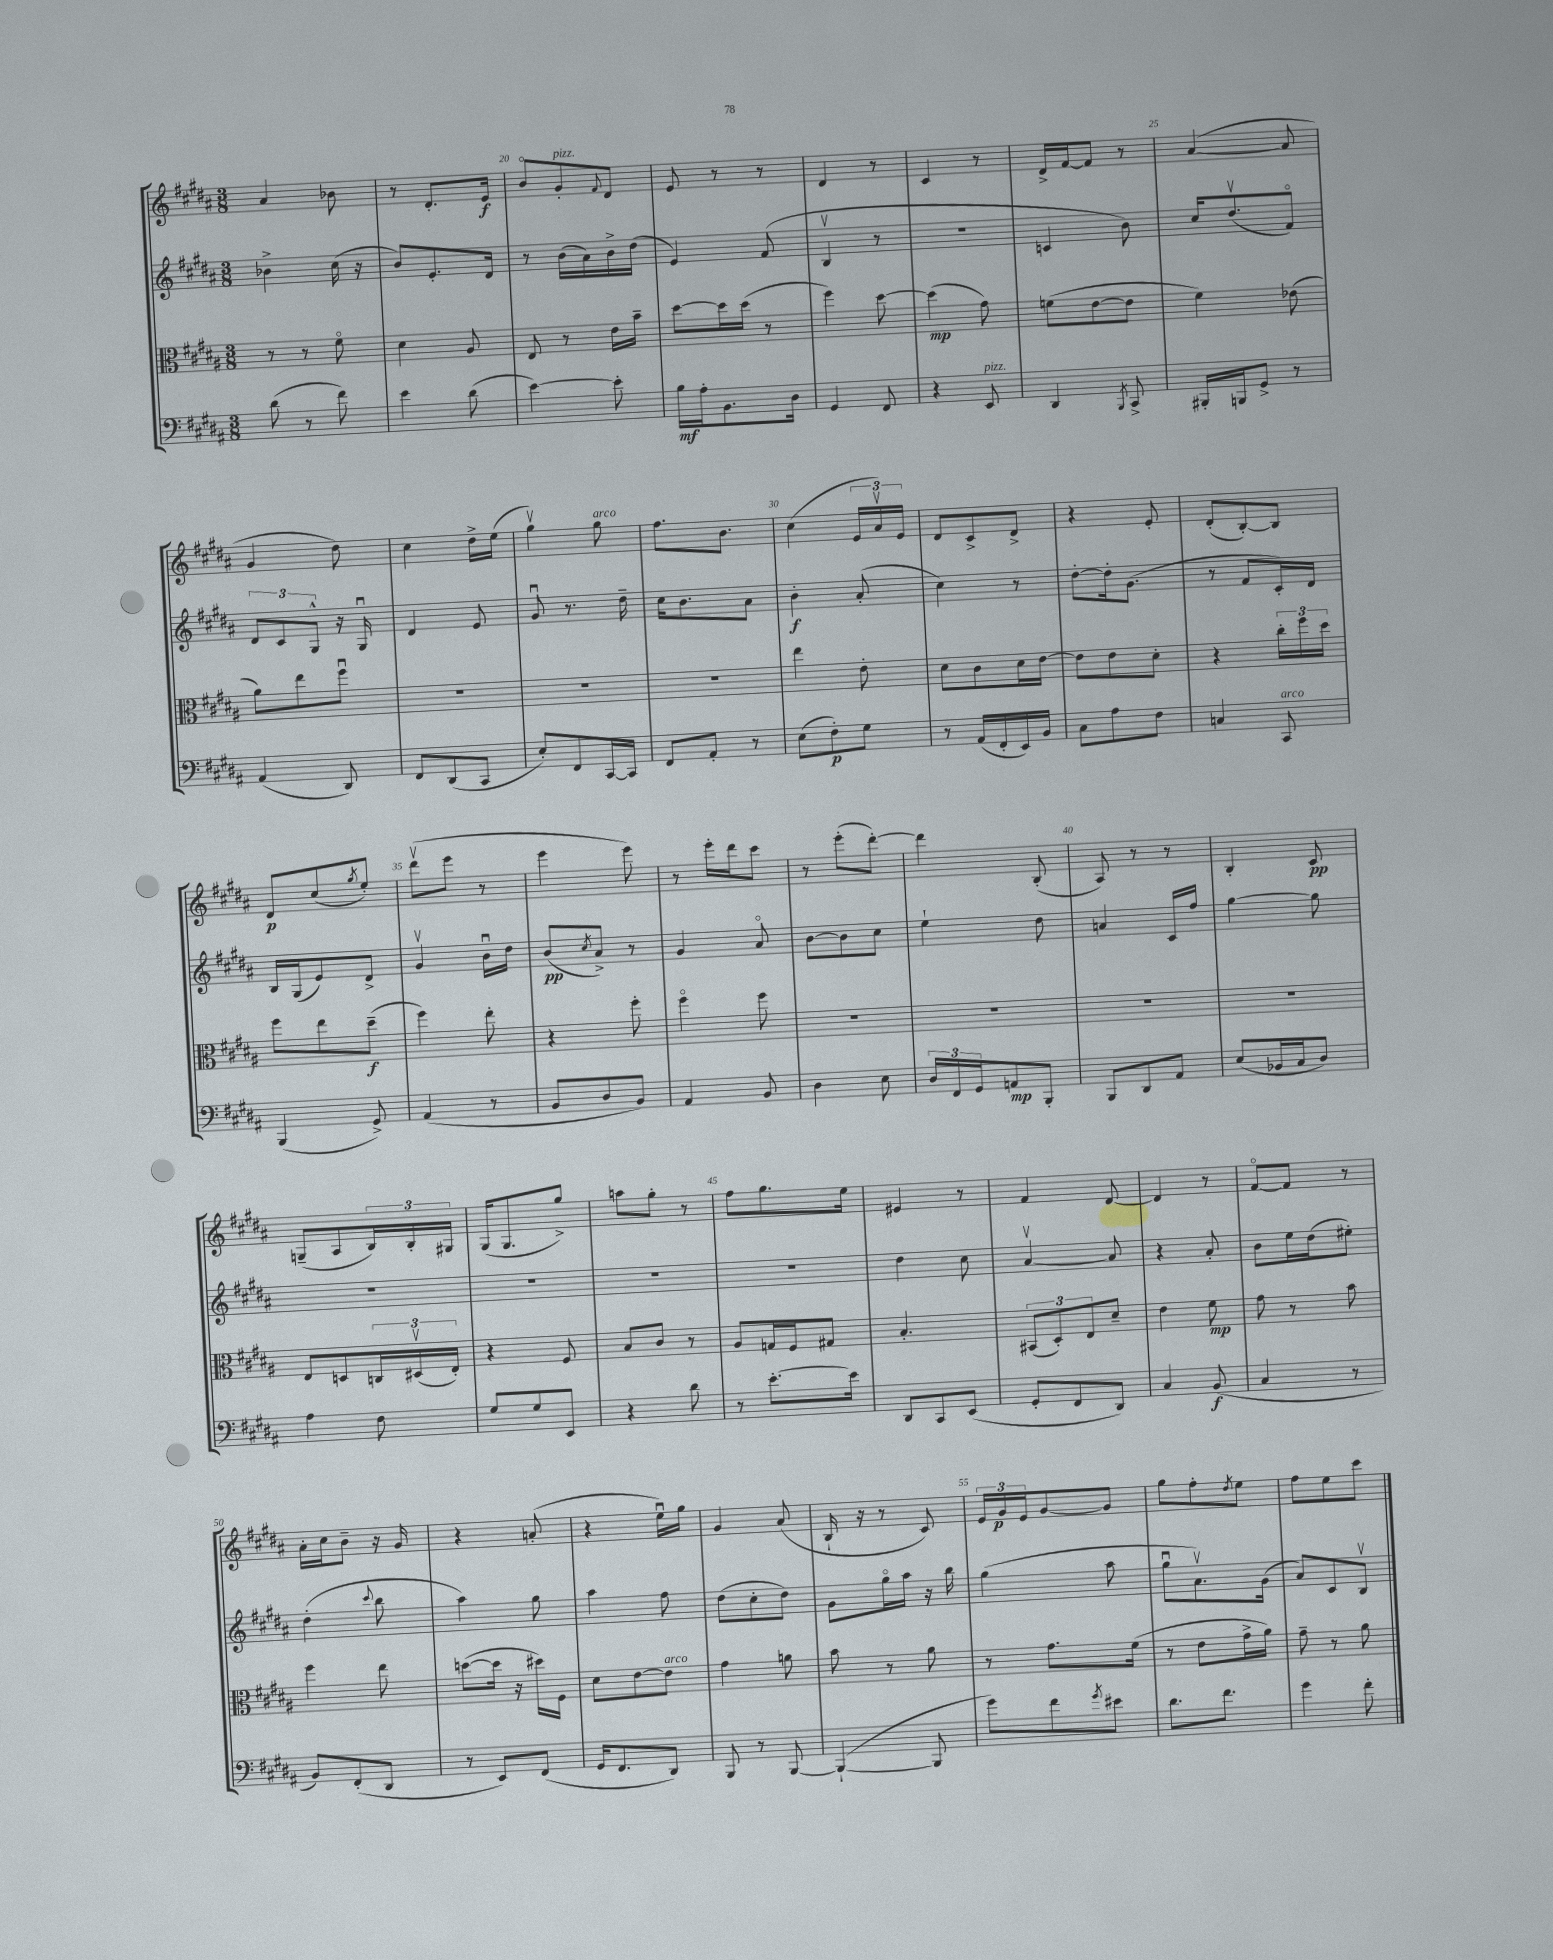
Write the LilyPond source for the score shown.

<<
\new StaffGroup <<
\new Staff = "s0" {
    \clef treble \key b \major \numericTimeSignature \time 3/8
    ais'4 bes'8 |
    r8 dis'8.-. e'16\f |
    b'8\flageolet gis'8-.^\markup { \italic "pizz." } \appoggiatura { fis'8 } dis'8 |
    e'8 r8 r8 |
    dis'4 r8 |
    cis'4 r8 |
    dis'16-> fis'16~ fis'8 r8 |
    ais'4~( ais'8 |
    gis'4 dis''8) |
    cis''4 dis''16-> e''16( |
    gis''4\upbow) gis''8^\markup { \italic "arco" } |
    fis''8. b'8. |
    cis''4( \tuplet 3/2 { e'16 ais'16\upbow) e'16 } |
    dis'8 cis'8-> dis'8-> |
    r4 e'8-. |
    dis'8-.( b8~-.) b8 |
    dis'8\p cis''8( \acciaccatura { gis''8 } e''8-.) |
    dis'''8\upbow( e'''8 r8 |
    e'''4 e'''8) |
    r8 e'''16-. dis'''16 cis'''8 |
    r8 e'''8-.( dis'''8~-.) |
    dis'''4 b8-.( |
    ais8) r8 r8 |
    b4-. cis'8\pp |
    g8--( ais8 \tuplet 3/2 { b16) b16-. gis16 } |
    gis16( gis8. gis''8->) |
    a''8 gis''8-. r8 |
    fis''8 gis''8. e''16 |
    eis'4 r8 |
    fis'4 dis'8~ |
    dis'4 r8 |
    fis'8~\flageolet fis'8 r8 |
    ais'16-. cis''16 b'8-- r16 gis'16 |
    r4 a'8-.( |
    r4 e''16\downbow) gis''16 |
    gis'4 ais'8( |
    b16-! r16 r8 cis'8) |
    \tuplet 3/2 { e'16 gis'16\p e'16 } gis'8~ gis'8 |
    gis''8 fis''8-. \acciaccatura { dis''8 } e''8 |
    fis''8 e''8 cis'''8 \bar "|." |
}
\new Staff = "s1" {
    \clef treble \key b \major \numericTimeSignature \time 3/8
    bes'4-> cis''16( r16 |
    b'8) e'8.-. dis'16 |
    r8 b'16( ais'16) b'16-> dis''16( |
    e'4) fis'8( |
    b4\upbow r8 |
    R4. |
    c'4 b'8) |
    cis''16 dis''8.\upbow( fis'8\flageolet) |
    \tuplet 3/2 { dis'8 cis'8 gis8-^ } r16 gis16\downbow |
    dis'4 e'8 |
    gis'8\downbow r8. dis''16-- |
    cis''16 b'8. ais'8 |
    b'4-.\f ais'8-.( |
    cis''4) r8 |
    dis''8~-. dis''16-. gis'8.( |
    r8 fis'8 cis'16-.) dis'16 |
    b16 gis16( e'8) dis'8-> |
    gis'4\upbow b'16\downbow dis''16 |
    b'8\pp( \acciaccatura { cis''8 } ais'8->) r8 |
    gis'4 ais'8\flageolet |
    b'8~ b'8 cis''8 |
    e''4-! dis''8 |
    a'4 cis'16 fis''16 |
    gis''4~ gis''8 |
    R4. |
    R4. |
    R4. |
    R4. |
    dis''4 cis''8 |
    ais'4~\upbow ais'8 |
    r4 ais'8-. |
    b'8 e''16 dis''16( eis''8-.) |
    dis''4-.( \appoggiatura { cis'''8 } b''8 |
    ais''4) gis''8 |
    ais''4 fis''8 |
    dis''8( cis''8-. dis''8) |
    gis'8 gis''16\flageolet ais''16 r16 b''16 |
    gis''4( ais''8 |
    gis''8\downbow ais'8.\upbow) gis'16( |
    ais'8) cis'8 b8\upbow \bar "|." |
}
\new Staff = "s2" {
    \clef alto \key b \major \numericTimeSignature \time 3/8
    r8 r8 fis'8\flageolet |
    dis'4 ais8 |
    e8 r8 e'16 b'16-- |
    dis''8~ dis''16 dis''16( r8 |
    fis''4) dis''8~ |
    dis''4\mp( gis'8) |
    f'8( e'8~ e'8 |
    fis'4) ees'8( |
    ais'8) e''8 fis''8\downbow |
    R4. |
    R4. |
    R4. |
    e''4 e'8-. |
    dis'8 cis'8 dis'16 e'16~ |
    e'8 e'8 dis'8-. |
    r4 \tuplet 3/2 { cis''16-. fis''16 dis''16 } |
    fis''8 e''8 dis''8--\f( |
    fis''4) e''8-. |
    r4 fis''8-. |
    fis''4\flageolet fis''8 |
    R4. |
    R4. |
    R4. |
    R4. |
    e8 d8 \tuplet 3/2 { c16 dis16\upbow( e16-.) } |
    r4 fis8 |
    b8 cis'8 r8 |
    ais8 g16 fis16 gis8 |
    b4.-. |
    \tuplet 3/2 { bis,8( dis8-.) e8 } dis'8-- |
    e'4 fis'8\mp |
    gis'8 r8 b'8 |
    fis''4 e''8 |
    d''8~( d''16 r16 dis''16) fis16 |
    dis'8 e'8~ e'8^\markup { \italic "arco" } |
    gis'4 a'8 |
    b'8 r8 ais'8 |
    r8 gis'8. fis'16( |
    r8 e'8 gis'16-> ais'16) |
    gis'8-- r8 ais'8 \bar "|." |
}
\new Staff = "s3" {
    \clef bass \key b \major \numericTimeSignature \time 3/8
    dis'8( r8 fis'8) |
    e'4 dis'8( |
    e'4~) e'8-. |
    b16\mf ais16-. b,8. dis16 |
    gis,4 fis,8 |
    r4 e,8^\markup { \italic "pizz." } |
    dis,4 \acciaccatura { b,,8 } cis,8-> |
    bis,,16-. b,,16 gis,8-> r8 |
    ais,4( dis,8) |
    fis,8 dis,8( cis,8 |
    e8-.) fis,8 cis,16~ cis,16 |
    fis,8 ais,8-. r8 |
    e8( fis8-.\p) gis8 |
    r8 ais,16( fis,16-. e,16) b,16 |
    cis8 ais8 fis8 |
    c4 cis,8^\markup { \italic "arco" } |
    b,,4( gis,8->) |
    ais,4( r8 |
    b,8 dis8 b,8) |
    ais,4 b,8 |
    dis4 e8 |
    \tuplet 3/2 { dis16 fis,16 gis,16 } a,8\mp b,,8-. |
    b,,8 dis,8 ais,8 |
    e8( bes,16 cis16 dis8) |
    ais4 fis8 |
    gis8 gis8 e,8 |
    r4 dis'8 |
    r8 e'8.~-. e'16 |
    dis,8 cis,8 e,8( |
    gis,8-. fis,8 dis,8) |
    cis4 b,8\f( |
    cis4 r8 |
    b,8) fis,8-.( dis,8 |
    r8 e,8) fis,8( |
    gis,16 fis,8. dis,8) |
    b,,8 r8 b,,8~ |
    b,,4~-!( b,,8 |
    gis'8) fis'8 \acciaccatura { gis'8 } eis'8 |
    dis'8. fis'8. |
    gis'4 fis'8-. \bar "|." |
}
>>
>>
\layout { \context { \Score currentBarNumber = #18 \override BarNumber.break-visibility = ##(#f #t #t) barNumberVisibility = #(every-nth-bar-number-visible 5) } }
